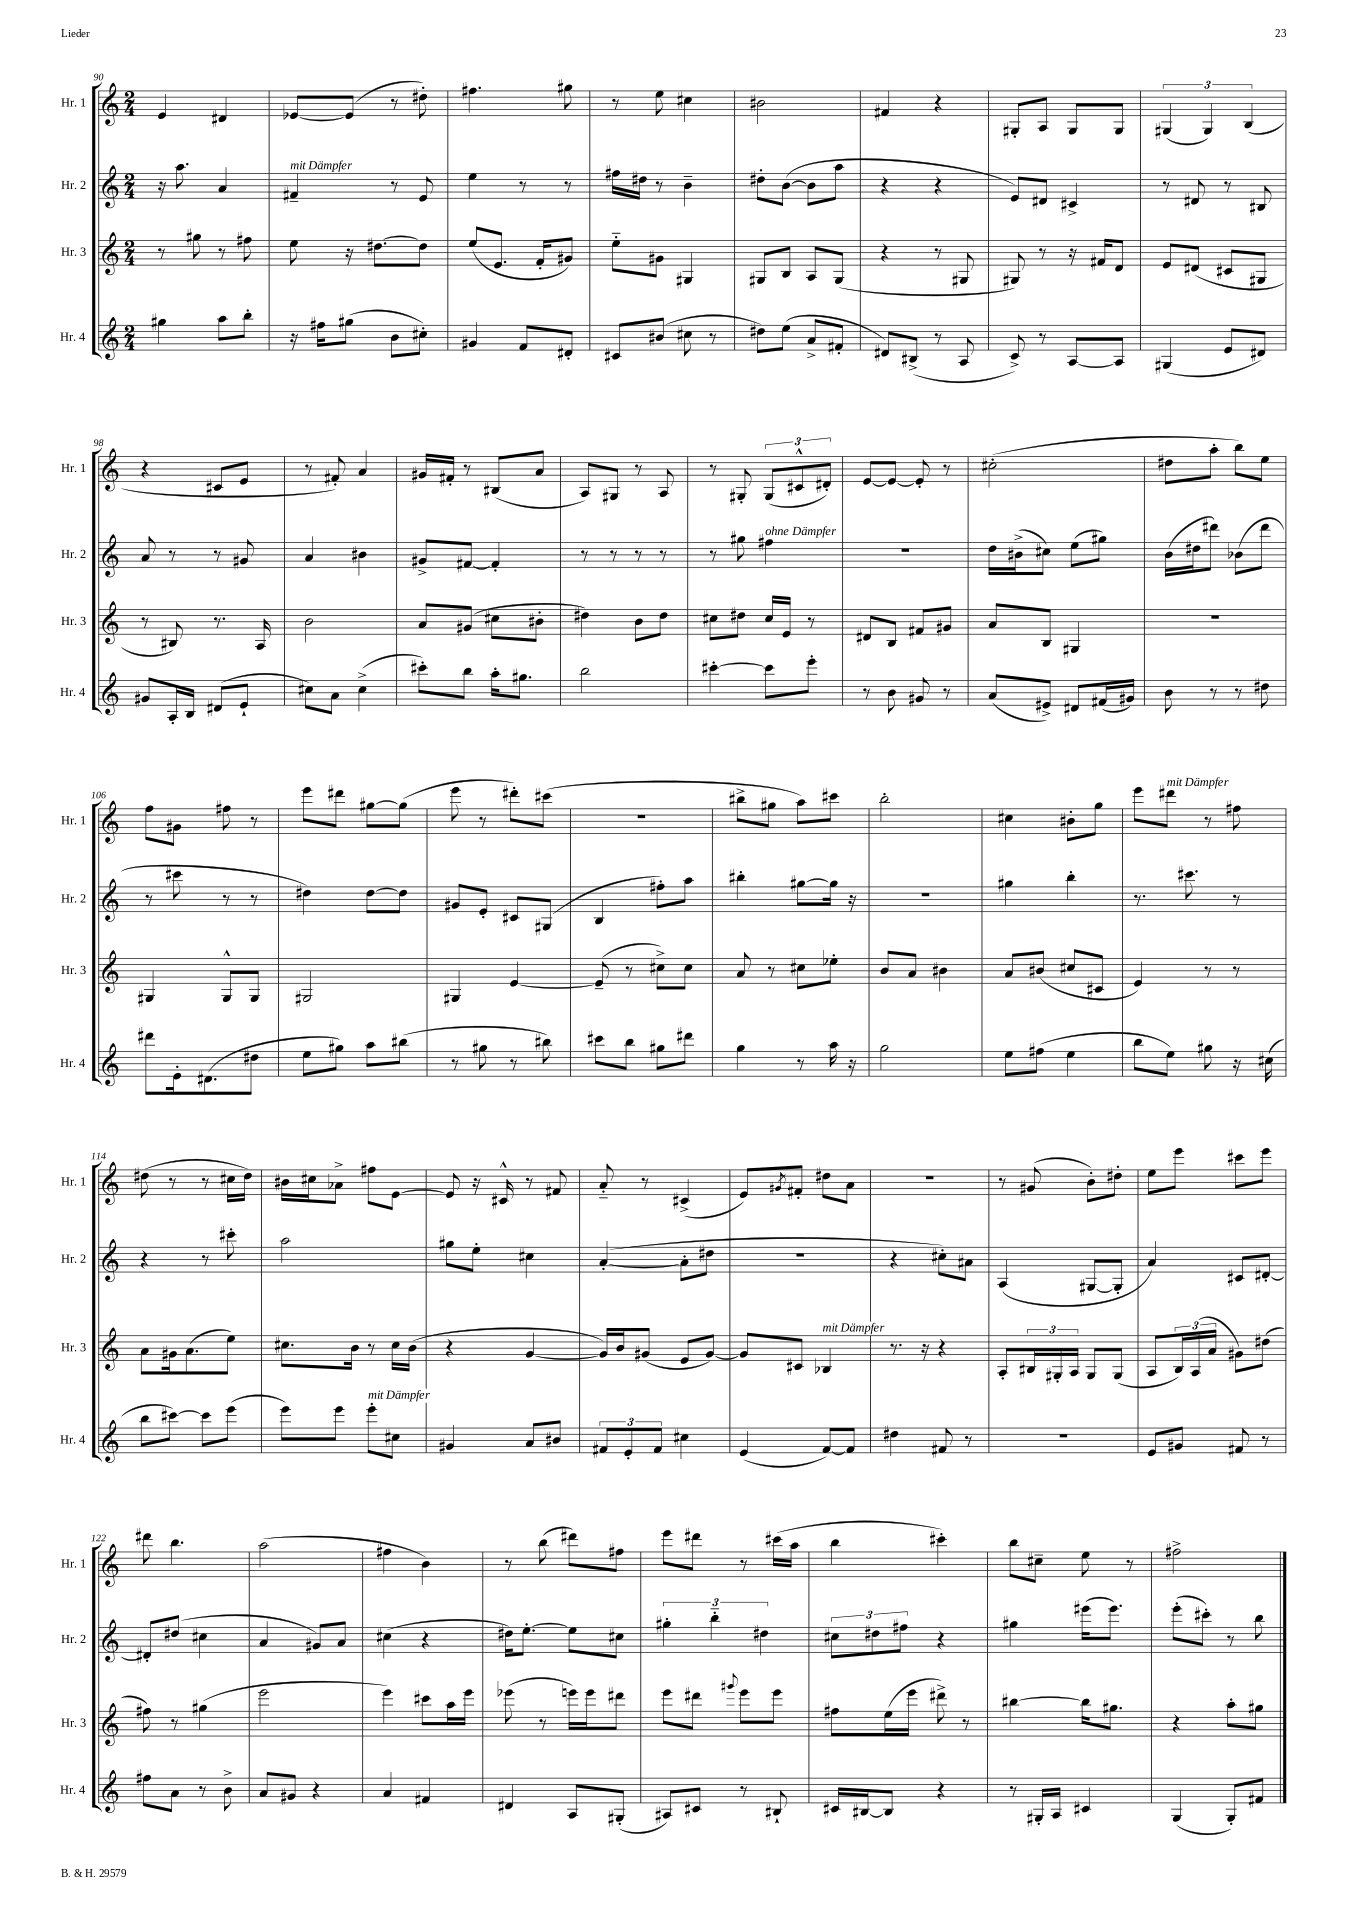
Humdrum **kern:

**kern	**kern	**kern	**kern
*staff4	*staff3	*staff2	*staff1
*clefG2	*clefG2	*clefG2	*clefG2
*k[]	*k[]	*k[]	*k[]
*M2/4	*M2/4	*M2/4	*M2/4
4gg#	8r	16r	4e
.	.	8.aa	.
.	8gg#	.	.
8aa	8r	4a	4d#
8bb'	8ff#	.	.
=	=	=	=
16r	8ee	4f#~	[8e-
16ff#	.	.	.
(8gg#	16r	.	(8e-]
.	[8.dd#	.	.
8b	.	8r	8r
8cc#')	8dd#]	8e	8dd#')
=	=	=	=
4g#	(8ee	4ee	4.ff#
.	8.e	.	.
8f	.	8r	.
.	16f'	.	.
8d#'	8g#)	8r	8gg#
=	=	=	=
8c#	8ee'~	16ff#	8r
.	.	16dd#	.
(8b#	8g#	8r	8ee
8cc#	4G#	4b~	4cc#
8r	.	.	.
=	=	=	=
8dd#)	8G#	8dd#'	2b#
(8ee	8B	([8b	.
8a^	8A	8b]	.
8f#'	(8G#	8aa	.
=	=	=	=
8d#)	4r	4r	4f#
(8B#^	.	.	.
8r	8r	4r	4r
8A	8G#	.	.
=	=	=	=
8c^)	8G#)	8e)	8G#'
8r	8r	8d#	8A
[8A	16r	4c#^	8G#
.	16f#	.	.
8A]	8d	.	8G#
=	=	=	=
(4G#	8e	8r	(6G#
.	(8d#	8d#	.
.	.	.	6G#)
8e	8c#	8r	.
.	.	.	(6B
8d#)	8G#	8B#	.
=	=	=	=
8g#	8r	8a	4r
16A'	8B#)	8r	.
16B	.	.	.
(8d#	8.r	8r	8c#
8e`	.	8g#	8e
.	16A	.	.
=	=	=	=
8cc#)	2b	4a	8r
8a	.	.	8f#')
(4cc#^	.	4b#	4a
=	=	=	=
8ccc#')	8a	8g#^	16g#
.	.	.	16f#'
8bb	(8g#	[8f#	8r
16aa'	8cc#	4f#']	(8B#
8.gg#	.	.	.
.	8b#'	.	8a
=	=	=	=
2bb	4dd#)	8r	8A)
.	.	8r	8G#
.	8b	8r	8r
.	8dd#	8r	8A
=	=	=	=
[4ccc#'	8cc#	8r	8r
.	8dd#	8gg#	8G#'
8ccc#]	16cc#	4ff#	(12G#
.	16e	.	.
.	.	.	12c#^^
8eee'	8r	.	.
.	.	.	12d#')
=	=	=	=
8r	8d#	2r	[8e
8b	8B	.	8e_
8g#	8f#	.	8e']
8r	8g#	.	8r
=	=	=	=
(8a	8a	16dd	(2cc#'
.	.	(16b#^	.
8e#^)	8B	8cc#)	.
8d#	4G#	(8ee	.
(16f#	.	8gg#)	.
16g#)	.	.	.
=	=	=	=
8b	2r	(16b	8dd#
.	.	16dd#	.
8r	.	8ddd#)	8aa'
8r	.	(8b-	8bb)
8dd#	.	8ddd#	8ee
=	=	=	=
8ddd#	4G#	8r	8ff
16e'	.	8ccc#	8g#
(8.d#	.	.	.
.	8G#^^	8r	8ff#
8dd#	8G#	8r	8r
=	=	=	=
8ee	2G#	4dd#)	8eee
8gg#)	.	.	8ddd#
8aa	.	[8dd#	[8gg#
(8bb#	.	8dd#]	(8gg#]
=	=	=	=
8r	4G#	8g#	8eee
8gg#	.	8e'	8r
8r	[4e	8c#	8ddd#')
8bb#)	.	(8G#	(8ccc#
=	=	=	=
8ccc#	(8e~]	4B	2r
8bb	8r	.	.
8gg#	8cc#^)	8ff#')	.
8ddd#	8cc#	8aa	.
=	=	=	=
4gg	8a	4bb#'	8bb#^
.	8r	.	8gg#
8r	8cc#	[8gg#	8aa)
16aa	8ee-'	16gg#]	8ccc#
16r	.	16r	.
=	=	=	=
2gg	8b	2r	2bb'
.	8a	.	.
.	4b#	.	.
=	=	=	=
8ee	8a	4gg#	4cc#
(8ff#	(8b#	.	.
4ee	8cc#	4bb'	8b#'
.	8c#	.	8gg
=	=	=	=
8bb	4e)	8.r	8eee
8ee)	.	.	8ddd#
.	.	8.ccc#	.
8gg#	8r	.	8r
16r	8r	8r	8ff#
(16cc#	.	.	.
=	=	=	=
8bb	8a	4r	(8dd#
[8ccc#)	16g#	.	8r
.	(8.a	.	.
8ccc#]	.	8r	8r
(8eee	8ee)	8ccc#'	16cc#
.	.	.	16dd#)
=	=	=	=
8eee)	8.cc#	2aa	16b#
.	.	.	16cc#
8eee	.	.	8a-^
.	16b	.	.
8eee'	8r	.	8ff#
8cc#	16cc#	.	[8e
.	(16b	.	.
=	=	=	=
4g#	4r	8gg#	8e]
.	.	8ee'	16r
.	.	.	16c#^^
8a	[4g	4cc#	8r
8b#	.	.	8f#
=	=	=	=
12f#	16g])	([4a'	8a'~
.	16b	.	.
12e'	.	.	.
.	(8g#	.	8r
12f#	.	.	.
4cc#	8e	8a']	(4c#^
.	[8g#)	8dd#	.
=	=	=	=
(4e	8g#]	2r	8e)
.	.	.	8qg#
.	8c#	.	8f#'
[8f)	4B-	.	8dd#
8f]	.	.	8a
=	=	=	=
4dd#	8.r	4r	2r
.	16r	.	.
8f#	4r	8cc#')	.
8r	.	8a#	.
=	=	=	=
2r	8A'	(4A	8r
.	24B#	.	(8g#
.	24G#'	.	.
.	24A	.	.
.	8G#	[8G#	8b')
.	(8G#	8G#']	8dd#'
=	=	=	=
8e	8A	4a)	8ee
8g#	24B)	.	8eee
.	(24A	.	.
.	24a	.	.
8f#	8g#)	8c#	8ccc#
8r	(8dd#	[8d#'	8eee
=	=	=	=
8ff#	8ff#)	8d#']	8ddd#
8a	8r	(8dd#	4.bb
8r	(4gg#	4cc#	.
8b^	.	.	.
=	=	=	=
8a	2eee	4a	(2aa
8g#	.	.	.
4r	.	8g#)	.
.	.	8a	.
=	=	=	=
4a	4eee)	(4cc#	4ff#
4f#	8ccc#	4r	4b)
.	16aa	.	.
.	16eee	.	.
=	=	=	=
4d#	(8eee-	16dd#)	8r
.	.	[8.ee'	.
.	8r	.	(8bb
8A	16eee)	8ee]	8ddd#)
.	16eee	.	.
(8G#'	8ddd#	8cc#	8ff#
=	=	=	=
8A#)	8eee	6gg#'	8eee
8c#	8ddd#	.	8ddd#
.	.	6bb'~	.
.	8qqggg#	.	.
8r	8eee	.	8r
.	.	6dd#	.
8B#`	8eee	.	(16ccc#
.	.	.	16aa
=	=	=	=
16c#	8ff#	12cc#	4bb
[16B#	.	.	.
.	.	12dd#	.
8B#]	(16ee	.	.
.	.	12ff#	.
.	16eee	.	.
4r	8ddd#^)	4r	4ccc#')
.	8r	.	.
=	=	=	=
8r	[4bb#	4gg#	8bb
16G#'	.	.	8cc#~
16A	.	.	.
4c#	16bb#]	(16eee#	8ee
.	8.gg#	8.eee#)	.
.	.	.	8r
=	=	=	=
(4G	4r	(8eee'	2ff#^
.	.	8ccc#')	.
8G')	8aa'	8r	.
8f#	8gg#	8bb	.
==	==	==	==
*-	*-	*-	*-
